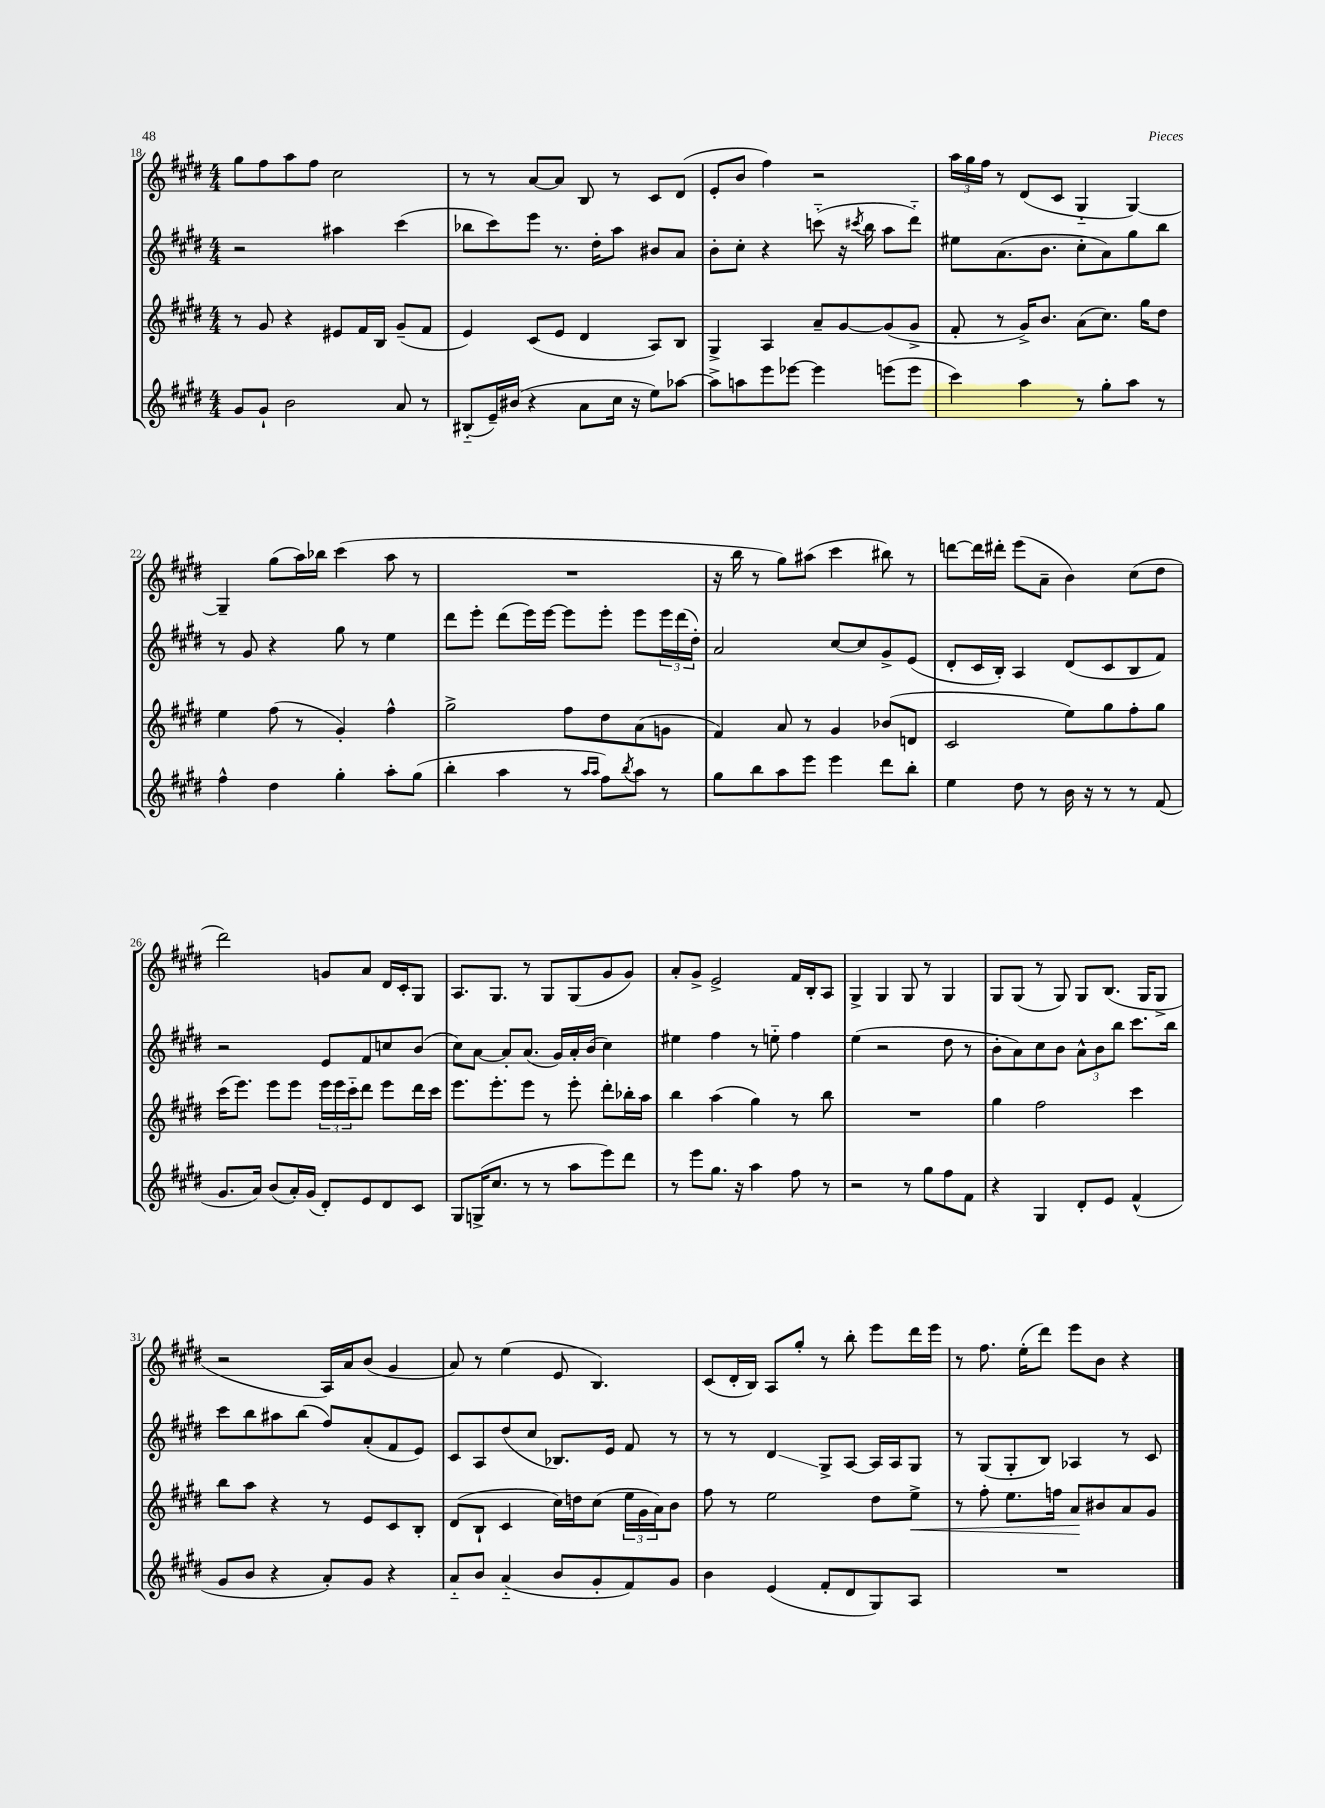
<<
\new StaffGroup <<
\new Staff = "s0" {
    \clef treble \key e \major \numericTimeSignature \time 4/4
    gis''8 fis''8 a''8 fis''8 cis''2 |
    r8 r8 a'8~ a'8 b8 r8 cis'8 dis'8( |
    e'8-. b'8 fis''4) r2 |
    \tuplet 3/2 { a''16 gis''16 fis''16 } r8 dis'8( cis'8 gis4-_ gis4~) |
    gis4-- gis''8( a''16) bes''16 cis'''4( a''8 r8 |
    R1 |
    r16 b''16 r8 gis''8) ais''8( cis'''4 bis''8) r8 |
    d'''8~ d'''16 dis'''16-. e'''8( a'8-- b'4) cis''8( dis''8 |
    dis'''2) g'8 a'8 dis'16 cis'16-. gis8 |
    a8. gis8. r8 gis8 gis8( gis'8 gis'8) |
    a'8-. gis'8-> e'2-> fis'16 b16-. a8 |
    gis4-> gis4 gis8 r8 gis4 |
    gis8 gis8( r8 gis8) gis8 b8.( gis16 gis8-> |
    r2 a16) a'16 b'8( gis'4 |
    a'8) r8 e''4( e'8 b4.) |
    cis'8( dis'16-. b16) a8 gis''8-. r8 b''8-. e'''8 dis'''16 e'''16 |
    r8 fis''8. e''16-.( dis'''8) e'''8 b'8 r4 \bar "|." |
}
\new Staff = "s1" {
    \clef treble \key e \major \numericTimeSignature \time 4/4
    r2 ais''4 cis'''4( |
    bes''8 cis'''8) e'''8 r8. dis''16-. a''8 bis'8 a'8 |
    b'8-. cis''8-. r4 c'''8-_( r16 \acciaccatura { cis'''8 } b''16 a''8 dis'''8-_) |
    eis''8 a'8.( b'8. cis''8-. a'8) gis''8 b''8 |
    r8 gis'8 r4 gis''8 r8 e''4 |
    dis'''8 e'''8-. dis'''8( e'''16) e'''16~ e'''8 e'''8-. e'''8 \tuplet 3/2 { e'''16 dis'''16( dis''16-.) } |
    a'2 cis''8~ cis''8 gis'8-> e'8( |
    dis'8-. cis'16 b16-.) a4 dis'8( cis'8 b8 fis'8) |
    r2 e'8 fis'8 c''8 b'8( |
    cis''8) a'8~ a'8-. a'8.( gis'16) a'16-. b'16( cis''4) |
    eis''4 fis''4 r8 e''8-_ fis''4 |
    e''4( r2 dis''8 r8 |
    b'8-. a'8) cis''8 b'8 \tuplet 3/2 { a'8-^ b'8 b''8 } cis'''8. b''16 |
    cis'''8 b''8 ais''8 b''8( fis''8) a'8-.( fis'8 e'8) |
    cis'8 a8 dis''8( cis''8 bes8.) e'16 fis'8 r8 |
    r8 r8 dis'4\glissando gis8-> a8~ a16 a16 gis8 |
    r8 gis8( gis8-. b8) aes4 r8 cis'8 \bar "|." |
}
\new Staff = "s2" {
    \clef treble \key e \major \numericTimeSignature \time 4/4
    r8 gis'8 r4 eis'8 fis'16 b16 gis'8--( fis'8 |
    e'4) cis'8( e'8 dis'4 a8) b8 |
    gis4-> a4 a'8-- gis'8~ gis'8( gis'8-> |
    fis'8-. r8 gis'16->) b'8. a'8( cis''8.) gis''16 dis''8 |
    e''4 fis''8( r8 gis'4-.) fis''4-^ |
    gis''2-> fis''8 dis''8 a'8( g'8 |
    fis'4) a'8 r8 gis'4 bes'8( d'8 |
    cis'2 e''8) gis''8 fis''8-. gis''8 |
    cis'''16( e'''8.) e'''8 e'''8 \tuplet 3/2 { e'''16 e'''16 cis'''16-_ } dis'''8 e'''8 dis'''16 cis'''16 |
    e'''8. e'''8.-. e'''8 r8 e'''8-. dis'''8-. bes''16-. a''16 |
    b''4 a''4( gis''4) r8 b''8 |
    R1 |
    gis''4 fis''2 cis'''4 |
    b''8 a''8 r4 r8 e'8 cis'8 b8-. |
    dis'8( b8-! cis'4 cis''16) d''16 cis''8( \tuplet 3/2 { e''16 gis'16 a'16) } b'8 |
    fis''8 r8 e''2 dis''8 e''8->\< |
    r8 fis''8-. e''8. f''16 a'8\! bis'8 a'8 gis'8 \bar "|." |
}
\new Staff = "s3" {
    \clef treble \key e \major \numericTimeSignature \time 4/4
    gis'8 gis'8-! b'2 a'8 r8 |
    bis8-_( e'16--) bis'16( r4 a'8 cis''16 r16 e''8) aes''8~ |
    aes''8-> a''8 e'''8 ees'''8~ ees'''4 e'''8( e'''8 |
    cis'''4) a''4 r8 gis''8-. a''8 r8 |
    fis''4-^ dis''4 gis''4-. a''8-. gis''8( |
    b''4-. a''4 r8 \grace { a''16 a''16 } fis''8) \acciaccatura { b''8 } a''8 r8 |
    gis''8 b''8 a''8 e'''8 e'''4 dis'''8 b''8-. |
    e''4 dis''8 r8 b'16 r16 r8 r8 fis'8( |
    gis'8. a'16) b'8( a'16-.) gis'16( dis'8-.) e'8 dis'8 cis'8 |
    gis8 g16->( cis''8. r8 r8 a''8 e'''8) dis'''8 |
    r8 e'''8 gis''8. r16 a''4 fis''8 r8 |
    r2 r8 gis''8 fis''8 fis'8 |
    r4 gis4 dis'8-. e'8 fis'4-^( |
    gis'8 b'8 r4 a'8-.) gis'8 r4 |
    a'8-_ b'8 a'4-_( b'8 gis'8-. fis'8) gis'8 |
    b'4 e'4( fis'8-. dis'8 gis8) a8 |
    R1 \bar "|." |
}
>>
>>
\layout { \context { \Score currentBarNumber = #18 } }
